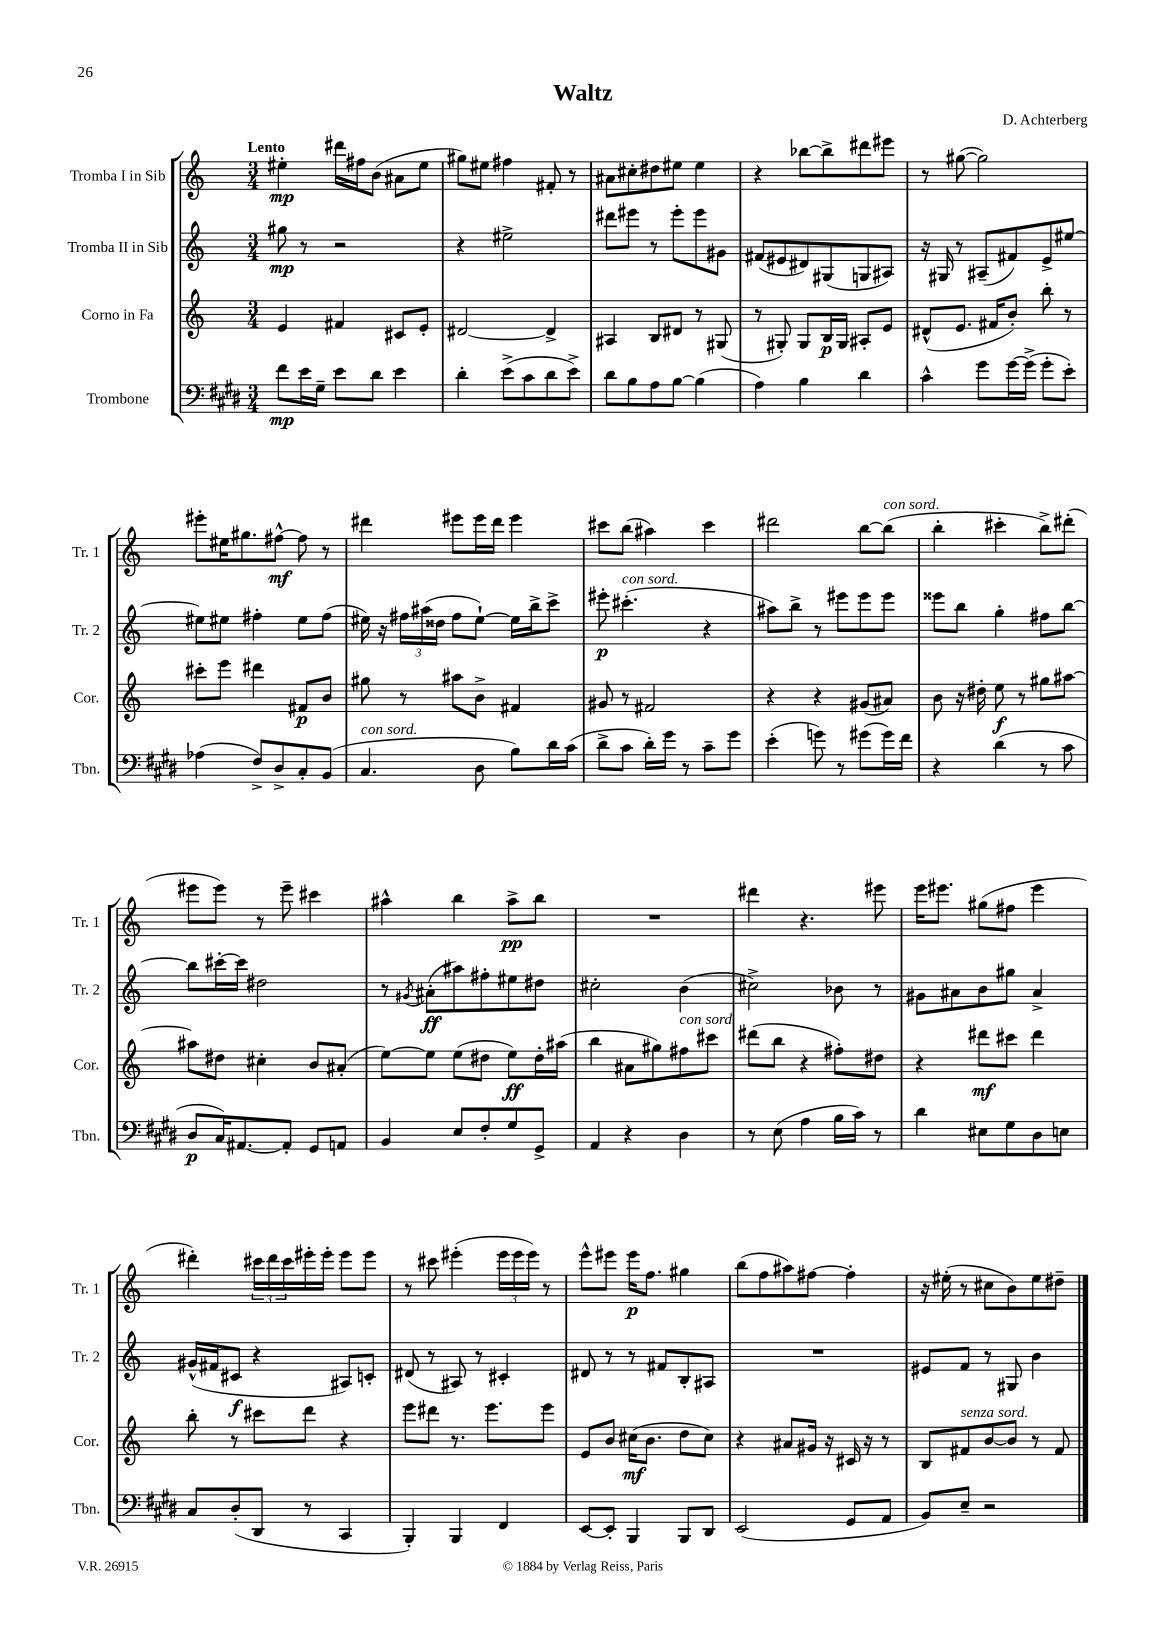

**kern	**dynam	**kern	**dynam	**kern	**dynam	**kern	**dynam
*part4	*part4	*part3	*part3	*part2	*part2	*part1	*part1
*staff4	*staff4	*staff3	*staff3	*staff2	*staff2	*staff1	*staff1
*I"Trombone	*	*I"Corno in Fa	*	*I"Tromba II in Sib	*	*I"Tromba I in Sib	*
*I'Tbn.	*	*I'Cor.	*	*I'Tr. 2	*	*I'Tr. 1	*
*clefF4	*	*clefG2	*	*clefG2	*	*clefG2	*
*k[f#c#g#d#]	*	*k[]	*	*k[]	*	*k[]	*
*M3/4	*	*M3/4	*	*M3/4	*	*M3/4	*
=1	=1	=1	=1	=1	=1	=1	=1
!	!	!	!	!	!	!LO:TX:a:B:t=Lento	!
8f#\L	mp	4e/	.	8gg#X\	mp	4ee#X'\	mp
16e\L	.	.	.	8r	.	.	.
16G#~\JJ	.	.	.	.	.	.	.
8e\L	.	4f#X/	.	2r	.	16ddd#X\LL	.
.	.	.	.	.	.	16ff#X\J	.
8d#\J	.	.	.	.	.	(8b\J	.
4e\	.	8c#X/L	.	.	.	8a#X\L	.
.	.	8e'/J	.	.	.	8ee#\J	.
=2	=2	=2	=2	=2	=2	=2	=2
4d#'\	.	[2d#X/	.	4r	.	8gg#X\L)	.
.	.	.	.	.	.	8ee#X\J	.
(8e^\L	.	.	.	2ee#X^\	.	4ff#X\	.
8c#\	.	.	.	.	.	.	.
8d#\	.	4d#^/]	.	.	.	8f#X'/	.
8e^\J)	.	.	.	.	.	8r	.
=3	=3	=3	=3	=3	=3	=3	=3
8d#\L	.	4A#X/	.	8ddd#X\L	.	8a#X\L	.
8B\	.	.	.	8eee#X\J	.	8cc#X'\	.
8A\	.	8B/L	.	8r	.	8dd#X\	.
[8B\J	.	8d#X/J	.	8eee#'\L	.	8ee#X\J	.
(4B\]	.	8r	.	8eee#\	.	4ee#\	.
.	.	(8G#X/	.	8g#X\J	.	.	.
=4	=4	=4	=4	=4	=4	=4	=4
4A\)	.	8r	.	(8f#X/L	.	4r	.
.	.	8G#X'/)	.	8e#X/	.	.	.
4B\	.	8G#/L	.	8d#X/)	.	[8bb-X\L	.
.	.	16B/L	p	(8G#X/	.	8bb-^\]	.
.	.	16G#/JJ	.	.	.	.	.
4d#\	.	8A#X'/L	.	8Gn/	.	8ddd#X\	.
.	.	8e/J	.	8A#X/J)	.	8eee#X\J	.
=5	=5	=5	=5	=5	=5	=5	=5
4c#^^\	.	(8d#X^^/L	.	16r	.	8r	.
.	.	.	.	16G#X/	.	.	.
.	.	8.e/J	.	8r	.	([8gg#X\	.
8g#\L	.	.	.	(8A#X~/L	.	2gg#\])	.
.	.	16f#X/KL	.	.	.	.	.
[16g#\L	.	8b'/J)	.	8f#X/)	.	.	.
(16g#^\JJ]	.	.	.	.	.	.	.
8g#'\L	.	8bb'\	.	8e^/	.	.	.
8e'\J)	.	8r	.	[8ee#X/J	.	.	.
!!LO:LB:g=z
=6	=6	=6	=6	=6	=6	=6	=6
(4A-X\	.	8ccc#X'\L	.	8ee#X\L]	.	8eee#X'\L	.
.	.	8eee\J	.	8ee#X\J	.	16ee#X\K	.
.	.	.	.	.	.	8.gg#X\	.
8F#^/L)	.	4ddd#X\	.	4ff#X'\	.	.	.
8D#^/	.	.	.	.	.	[8ff#X^^\J	mf
8C#'/	.	8f#X/L	p	8ee#\L	.	8ff#\]	.
(8BB/J	.	8b/J	.	(8ff#\J	.	8r	.
=7	=7	=7	=7	=7	=7	=7	=7
!LO:TX:a:i:t=con sord.	!	!	!	!	!	!	!
4.C#/	.	8gg#X\	.	16ee#X\)	.	4ddd#X\	.
.	.	.	.	16r	.	.	.
.	.	8r	.	24ff#X\LL	.	.	.
.	.	.	.	(24aa#X\	.	.	.
.	.	.	.	24dd##X\JJ	.	.	.
.	.	8aa#X\L	.	8ff#\L	.	8eee#X\L	.
8D#\	.	8b^\J	.	[8ee#`\J)	.	16eee#\L	.
.	.	.	.	.	.	16ddd#\JJ	.
8B\L)	.	4f#X/	.	16ee#\LL]	.	4eee#\	.
.	.	.	.	16bb^\J	.	.	.
16d#\L	.	.	.	8ccc^\J	.	.	.
(16c#\JJ	.	.	.	.	.	.	.
=8	=8	=8	=8	=8	=8	=8	=8
8d#^\L	.	8g#X/	.	8eee#X'\	p	8ccc#X\L	.
!	!	!	!	!LO:TX:a:i:t=con sord.	!	!	!
8c#\J	.	8r	.	(4.ccc#X'\	.	(8bb\J	.
16d#'\LL)	.	2f#X/	.	.	.	4aa#X\)	.
16g#\JJ	.	.	.	.	.	.	.
8r	.	.	.	.	.	.	.
8c#~\L	.	.	.	4r	.	4ccc#\	.
8g#\J	.	.	.	.	.	.	.
=9	=9	=9	=9	=9	=9	=9	=9
(4e'\	.	4r	.	8aa#X\L)	.	2ddd#X\	.
.	.	.	.	8bb^\J	.	.	.
8gn\)	.	4r	.	8r	.	.	.
8r	.	.	.	8eee#X\L	.	.	.
(8g#X\L	.	(8g#X/L	.	8eee#\	.	[8bb\L	.
!	!	!	!	!	!	!LO:TX:a:i:t=con sord.	!
16g#\L)	.	8a#X/J)	.	8eee#\J	.	(8bb\J]	.
16f#\JJ	.	.	.	.	.	.	.
=10	=10	=10	=10	=10	=10	=10	=10
4r	.	8b\	.	8eee##X\L	.	4bb'\	.
.	.	16r	.	8bb\J	.	.	.
.	.	16dd#X'\	.	.	.	.	.
(4d#\	.	8ee\	f	4gg'\	.	4ccc#X'\	.
.	.	8r	.	.	.	.	.
8r	.	8gg#X\L	.	8ff#X\L	.	8bb^\L)	.
8c#\	.	[8aa#X\J	.	[8bb\J	.	(8ddd#X'\J	.
!!LO:LB:g=z
=11	=11	=11	=11	=11	=11	=11	=11
8D#/L	p	8aa#X\L]	.	8bb\L]	.	8eee#X\L	.
16C#/K)	.	8dd#X\J	.	[16ccc#X'\L	.	8eee#\J)	.
[8.AA#X/	.	.	.	16ccc#\JJ]	.	.	.
.	.	4cc#X'\	.	2dd#X\	.	8r	.
8AA#'/J]	.	.	.	.	.	8eee#~\	.
8GG#/L	.	8b/L	.	.	.	4ccc#X\	.
8AAn/J	.	(8a#X'/J	.	.	.	.	.
=12	=12	=12	=12	=12	=12	=12	=12
4BB/	.	[8ee\L)	.	8r	.	4aa#X^^\	.
.	.	.	.	8qg#X/	.	.	.
.	.	8ee\J]	.	(8a#X'\L	ff	.	.
8E/L	.	(8ee\L	.	8aa#X\)	.	4bb\	.
8F#'/	.	8dd#X\J	.	8ff#X'\	.	.	.
8G#/	.	8ee\L)	ff	8ee#X\	.	8aa#^\L	pp
8GG#^/J	.	16dd#'\L	.	8dd#X\J	.	8bb\J	.
.	.	(16aa#X\JJ	.	.	.	.	.
=13	=13	=13	=13	=13	=13	=13	=13
4AA/	.	4bb\	.	2cc#X'\	.	2.r	.
4r	.	8a#X\L	.	.	.	.	.
.	.	8gg#X\)	.	.	.	.	.
!	!	!LO:TX:a:i:t=con sord.	!	!	!	!	!
4D#\	.	8ff#X\	.	(4b\	.	.	.
.	.	8ccc#X\J	.	.	.	.	.
=14	=14	=14	=14	=14	=14	=14	=14
8r	.	(8ddd#X\L	.	2cc#X^\)	.	4ddd#X\	.
(8E\	.	8bb\J	.	.	.	.	.
4A\	.	4r	.	.	.	4.r	.
16B\LL	.	8ff#X'\L)	.	8b-X\	.	.	.
16c#\JJ)	.	.	.	.	.	.	.
8r	.	8dd#X\J	.	8r	.	8eee#X\	.
=15	=15	=15	=15	=15	=15	=15	=15
4d#\	.	4r	.	8g#X\L	.	16eee\KL	.
.	.	.	.	.	.	8.eee#X\J	.
.	.	.	.	8a#X\	.	.	.
8E#X\L	.	8ddd#X\L	mf	8b\	.	(8gg#X\L	.
8G#\	.	8ccc#X\J	.	8gg#X\J	.	8ff#X\J	.
8D#\	.	4ddd#\	.	4a#^/	.	4eee#\	.
8En\J	.	.	.	.	.	.	.
!!LO:LB:g=z
=16	=16	=16	=16	=16	=16	=16	=16
8C#/L	.	8bb'\	.	(16g#X^^/LL	.	4ddd#X'\)	.
.	.	.	.	16f#X/J	.	.	.
(8D#'/	.	8r	.	8c#X/J	f	.	.
8DD#/J	.	8ccc#X\L	.	4r	.	24ccc#X\LL	.
.	.	.	.	.	.	24ddd#\	.
.	.	.	.	.	.	24ccc#\	.
8r	.	8ddd\J	.	.	.	16eee#X'\	.
.	.	.	.	.	.	16eee#'\JJ	.
4CC#/	.	4r	.	8A#X/L)	.	8eee#\L	.
.	.	.	.	8cn'/J	.	8eee#\J	.
=17	=17	=17	=17	=17	=17	=17	=17
4BBB'/)	.	8eee\L	.	(8d#X/	.	8r	.
.	.	8ddd#X\J	.	8r	.	8ccc#X\	.
4BBB/	.	8.r	.	8A#X/)	.	(4eee#X'\	.
.	.	.	.	8r	.	.	.
.	.	8.eee\L	.	.	.	.	.
4FF#/	.	.	.	4c#X'/	.	24eee#\LL	.
.	.	.	.	.	.	24eee#\	.
.	.	.	.	.	.	24eee#\JJ)	.
.	.	8eee\J	.	.	.	8r	.
=18	=18	=18	=18	=18	=18	=18	=18
[8EE/L	.	8e/L	.	8d#X/	.	8eee^^\L	.
8EE'/J]	.	8b/J	.	8r	.	8eee#X\J	.
4BBB/	.	(16cc#X\KL	mf	8r	.	16eee#\KL	p
.	.	8.b\J	.	.	.	8.ff\J	.
.	.	.	.	8f#X/L	.	.	.
8BBB/L	.	8dd\L	.	8B'/	.	4gg#X\	.
8DD#/J	.	8cc#\J)	.	8A#X/J	.	.	.
=19	=19	=19	=19	=19	=19	=19	=19
(2EE/	.	4r	.	2.r	.	(8bb\L	.
.	.	.	.	.	.	8ff\	.
.	.	8a#X/L	.	.	.	8aa#X\)	.
.	.	16g#X/Jk	.	.	.	[8ff#X\J	.
.	.	16r	.	.	.	.	.
8GG#/L	.	16c#X/	.	.	.	4ff#'\]	.
.	.	16r	.	.	.	.	.
8AA/J	.	8r	.	.	.	.	.
=20	=20	=20	=20	=20	=20	=20	=20
8BB/L)	.	8B/L	.	8e#X/L	.	16r	.
.	.	.	.	.	.	(16ee#X'\	.
!	!	!LO:TX:a:i:t=senza sord.	!	!	!	!	!
8E~/J	.	8f#X/	.	8f/J	.	8r	.
2r	.	[8b/	.	8r	.	8cc#X\L	.
.	.	8b/J]	.	8G#X/	.	8b\)	.
.	.	8r	.	4b\	.	8ee#\	.
.	.	8f#/	.	.	.	8dd#X~\J	.
==	==	==	==	==	==	==	==
*-	*-	*-	*-	*-	*-	*-	*-
